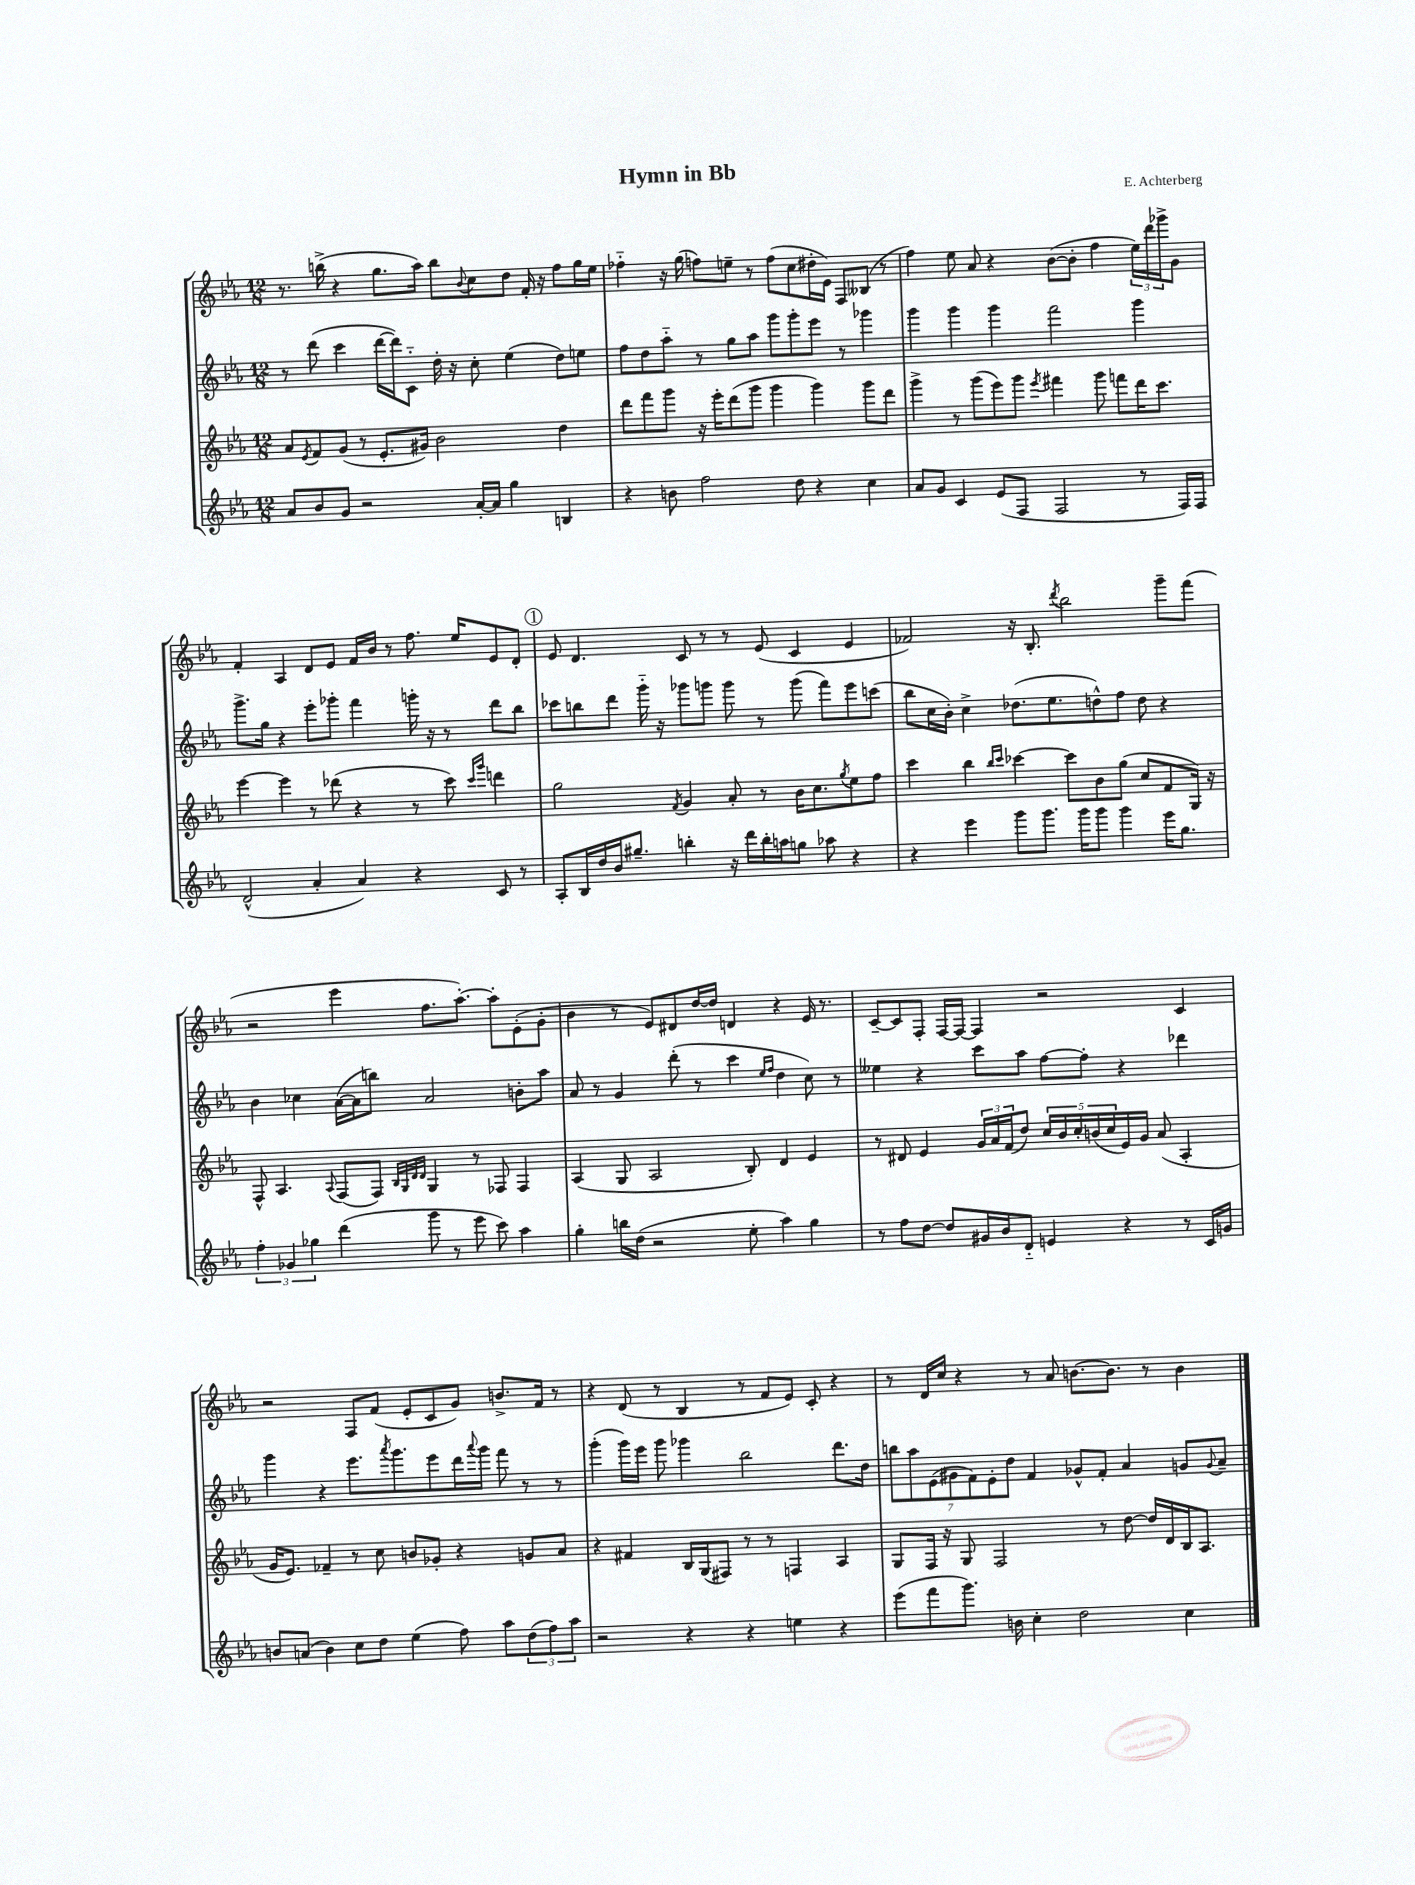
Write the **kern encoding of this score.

**kern	**kern	**kern	**kern
*part4	*part3	*part2	*part1
*staff4	*staff3	*staff2	*staff1
*clefG2	*clefG2	*clefG2	*clefG2
*k[b-e-a-]	*k[b-e-a-]	*k[b-e-a-]	*k[b-e-a-]
*M12/8	*M12/8	*M12/8	*M12/8
=1	=1	=1	=1
8a-/L	8a-/L	8r	8.r
.	8qe-/	.	.
8b-/	8f/	(8ddd\	.
.	.	.	(16bbn^\
8g/J	(8g/J	4ccc\	4r
2r	8r	.	.
.	8.e-'/L	[16ddd\LL	8.gg\L
.	.	16ddd\J])	.
.	.	8c\J	.
.	16g#X/Jk)	.	16aa-\Jk)
.	2b-\	16dd'\	8bb\L
.	.	16r	.
.	.	.	8qqb-/
[16a-'/LL	.	8cc'\	8cc\
16a-/JJ]	.	.	.
4gg\	.	(4ee-\	8dd\J
.	.	.	16f'/
.	.	.	16r
4Bn/	4dd\	8dd\L)	8ff\L
.	.	8een\J	16gg\L
.	.	.	16ee-\JJ
=2	=2	=2	=2
4r	8ddd\L	8ff\L	4ff-X\
.	8fff\	8dd\	.
8bn\	8ggg\J	8aa-\J	16r
.	.	.	(16gg\
2ff\	16r	8r	8ffn\L)
.	16eee-'\KL	.	.
.	(8ddd\	8gg\L	8een~\J
.	8ggg\J	8aa-\J	8r
.	4ggg\	8ggg\L	(8ff\L
8dd\	.	8ggg'\	8cc\
4r	4ggg\)	8eee-\J	16dd#X'\L
.	.	.	16e-\JJ)
.	.	8r	8F/L
4cc\	8ggg\L	4ggg-X\	(8B--X/J
.	8ddd\J	.	8r
=3	=3	=3	=3
8a-/L	4ggg^\	4ggg\	4ff\)
8g/J	.	.	.
4c/	8r	4ggg\	8ee-\
.	(8ggg\L	.	8a-/
(8e-/L	8eee-\)	4ggg\	4r
8F/J	8ggg\J	.	.
.	8qeee-/	.	.
2F/	4fff#X\	2fff\	([8b-\L
.	.	.	8b-'\J]
.	8ggg\	.	4ff\
.	8fffn\L	.	.
8r	16ddd\K	4ggg\	24ee-\LL)
.	.	.	24ddd\
.	8.ccc\J	.	.
.	.	.	24ggg-X^\J
16F/LL)	.	.	8g\J
16F/JJ	.	.	.
!!LO:LB:g=z
=4	=4	=4	=4
(2d^^/	[4eee-\	8.ggg^\L	4f'/
.	.	16gg\Jk	.
.	4eee-\]	4r	4A-/
4a-'/	8r	8eee-'\L	8d/L
.	(8ddd-X\	8ggg-X'\J	8e-/J
4a-/)	4r	4fff\	16f/LL
.	.	.	16b-/JJ
.	.	.	8r
4r	8r	16gggn'\	8.ff\
.	.	16r	.
.	8ccc\)	8r	.
.	.	.	16ee-/KL
.	16qqccc/LL	.	.
.	16qqggg/JJ	.	.
8c/	4dddn\	8ddd\L	8e-/
8r	.	8bb-\J	8d'/J
!!LO:REH:place=s1:t=1
=5	=5	=5	=5
8A-'/L	2gg\	8ccc-X\L	8e-/
16B-/L	.	8bbn\	4.d/
16dd/	.	.	.
16b-/J	.	8ddd\J	.
8.gg#X~/J	.	.	.
.	.	16ggg\	.
.	.	16r	.
.	8qf/	.	.
4bbn'\	4g/	8ggg-X\L	8c/
.	.	8gggn\J	8r
16r	8a-'/	8ggg\	8r
16ddd\LL	.	.	.
16bb'\	8r	8r	(8e-/
16aan\J	.	.	.
8ggn\J	16b-\KL	(8ggg\	4c/
.	8.cc\	.	.
8aa-X\	.	8fff\L)	.
.	8qgg/	.	.
4r	8ee-\	8eee-\	4e-/
.	8ff\J	(8cccn\J	.
=6	=6	=6	=6
4r	4ccc\	8bb-\L	2f-X/)
.	.	16cc\L	.
.	.	16b-'\JJ)	.
4eee-\	4bb-\	4cc^\	.
.	16qqbb-/LL	.	.
.	16qqccc/JJ	.	.
8ggg\L	[4ccc-X\	(8.dd-X\L	16r
.	.	.	8.B-'/
8.ggg\J	.	.	.
.	.	8.ee-\	.
.	.	.	8qddd/
.	8ccc-\L]	.	2bb-\
16ggg\KL	.	.	.
8ggg\J	8b-\	8ddn^^\)	.
4ggg\	(8gg\J	8ff\J	.
.	8cc/L	8dd\	.
16eee-\KL	8f/	4r	8ggg~\L
8.gg\J	.	.	.
.	16G/Jk)	.	(8fff\J
.	16r	.	.
!!LO:LB:g=z
=7	=7	=7	=7
6ff'\	8F^^/	4b-\	2r
.	4.A-/	.	.
6g-X/	.	.	.
.	.	4cc-X\	.
6gg-X\	.	.	.
.	8qqA-/	.	.
(4ddd\	(8F/L	([16a-\LL	4eee-\
.	.	16a-\J]	.
.	8F/J)	8bbn\J)	.
.	32qqB-/LLL	.	.
.	32qqG/	.	.
.	32qqd/	.	.
.	32qqd/JJJ	.	.
8ggg\	4G/	2a-/	8.ff\L
8r	.	.	.
.	.	.	[8.aa-'\J)
8eee-\	8r	.	.
8ccc\)	8F-X/	.	8aa-'\L]
4aa-\	4F-/	8bn'\L	(8e-'\
.	.	8aa-\J	8g'\J
=8	=8	=8	=8
4gg'\	(4A-/	8a-/	4b-\
.	.	8r	.
16bbn\LL	8G/	4g/	8r
(16dd\JJ	.	.	.
2r	2A-/	.	8e-/L)
.	.	(8ddd'\	8d#X/
.	.	8r	[16dd/L
.	.	.	16dd/JJ]
.	.	4ccc\	4dn/
8ee-'\	8B-'/)	.	.
.	.	16qqee-/LL	.
.	.	16qqff/JJ	.
4aa-\)	4d/	4dd\	4r
4gg\	4e-/	8cc\)	16e-/
.	.	.	8.r
.	.	8r	.
=9	=9	=9	=9
8r	8r	4ee--X\	[8c~/L
8ff\L	8d#X/	.	8c/]
[8dd\J	4e-/	4r	8F'/J
8dd/L]	.	.	[16F/LL
.	.	.	16F/JJ_
16g#X/L	24g/LL	8ccc\L	4F/]
.	24a-/	.	.
16b-/J	.	.	.
.	(24f/J	.	.
8d/J	8dd/J)	8aa-\J	.
4en/	20cc/LL	[8ff\L	2r
.	20b-/	.	.
.	20cc'/	.	.
.	.	8ff'\J]	.
.	(20bn/	.	.
.	20cc/	.	.
4r	16e-/)	4r	.
.	16g/JJ	.	.
.	(8a-/	.	.
8r	4A-'/	4ddd-X\	4c/
16c/LL	.	.	.
16gn/JJ	.	.	.
!!LO:LB:g=z
=10	=10	=10	=10
8bn/L	16g/KL	4ggg\	2r
.	8.e-/J)	.	.
(8an/J	.	.	.
4b\)	4f-X~/	4r	.
8cc\L	8r	8.eee-\L	8F/L
8dd\J	8cc\	.	(8f/J
.	.	8qaaa-/	.
.	.	8.ggg\	.
(4ee-\	8bn/L	.	8e-'/L
.	8g-X'/J	8eee-\	8c/
8ff\)	4r	16ddd\L	8g/J)
.	.	8qqaaa-/	.
.	.	16ggg\JJ	.
8aa-\L	.	8fff\	8.bn^/L
(12dd\	8gn/L	8r	.
.	.	.	16f/Jk
12ff\)	.	.	.
.	8a-/J	8r	8r
12aa-\J	.	.	.
=11	=11	=11	=11
2r	4r	(4ggg'\	4r
.	4f#X/	16ggg\LL)	(8d/
.	.	16eee-\JJ	.
.	.	8ggg\	8r
4r	16B-/LL	4ggg-X\	4B-/
.	(16G/J	.	.
.	8F#X/J)	.	.
4r	8r	2bb-\	8r
.	8r	.	8f/L
4een\	4Fn/	.	8e-/J)
.	.	.	8c'/
4r	4A-/	8.ddd\L	4r
.	.	16dd\Jk	.
=12	=12	=12	=12
(8eee-\L	8G/L	14bbn\L	8r
.	.	14aa-\	.
8fff\	16F/Jk	.	16d/LL
.	.	(14e-\	.
.	16r	.	16cc/JJ
.	.	14g#X\	.
8.ggg\J)	8G/	.	4r
.	.	14f\)	.
.	.	14e-'\	.
.	2F/	.	.
.	.	14dd\J	.
16bn\	.	.	.
4cc'\	.	4f/	8r
.	.	.	8a-/
2dd\	.	8g-X^^/L	[8.bn\L
.	8r	8f'/J	.
.	.	.	8.b\J]
.	[8dd\	4a-/	.
.	16dd/LL]	.	8r
.	16d/	.	.
4cc\	16B-/J	8gn/L	4b\
.	8.A-/J	.	.
.	.	8qqg/	.
.	.	8a-~/J	.
==	==	==	==
*-	*-	*-	*-
